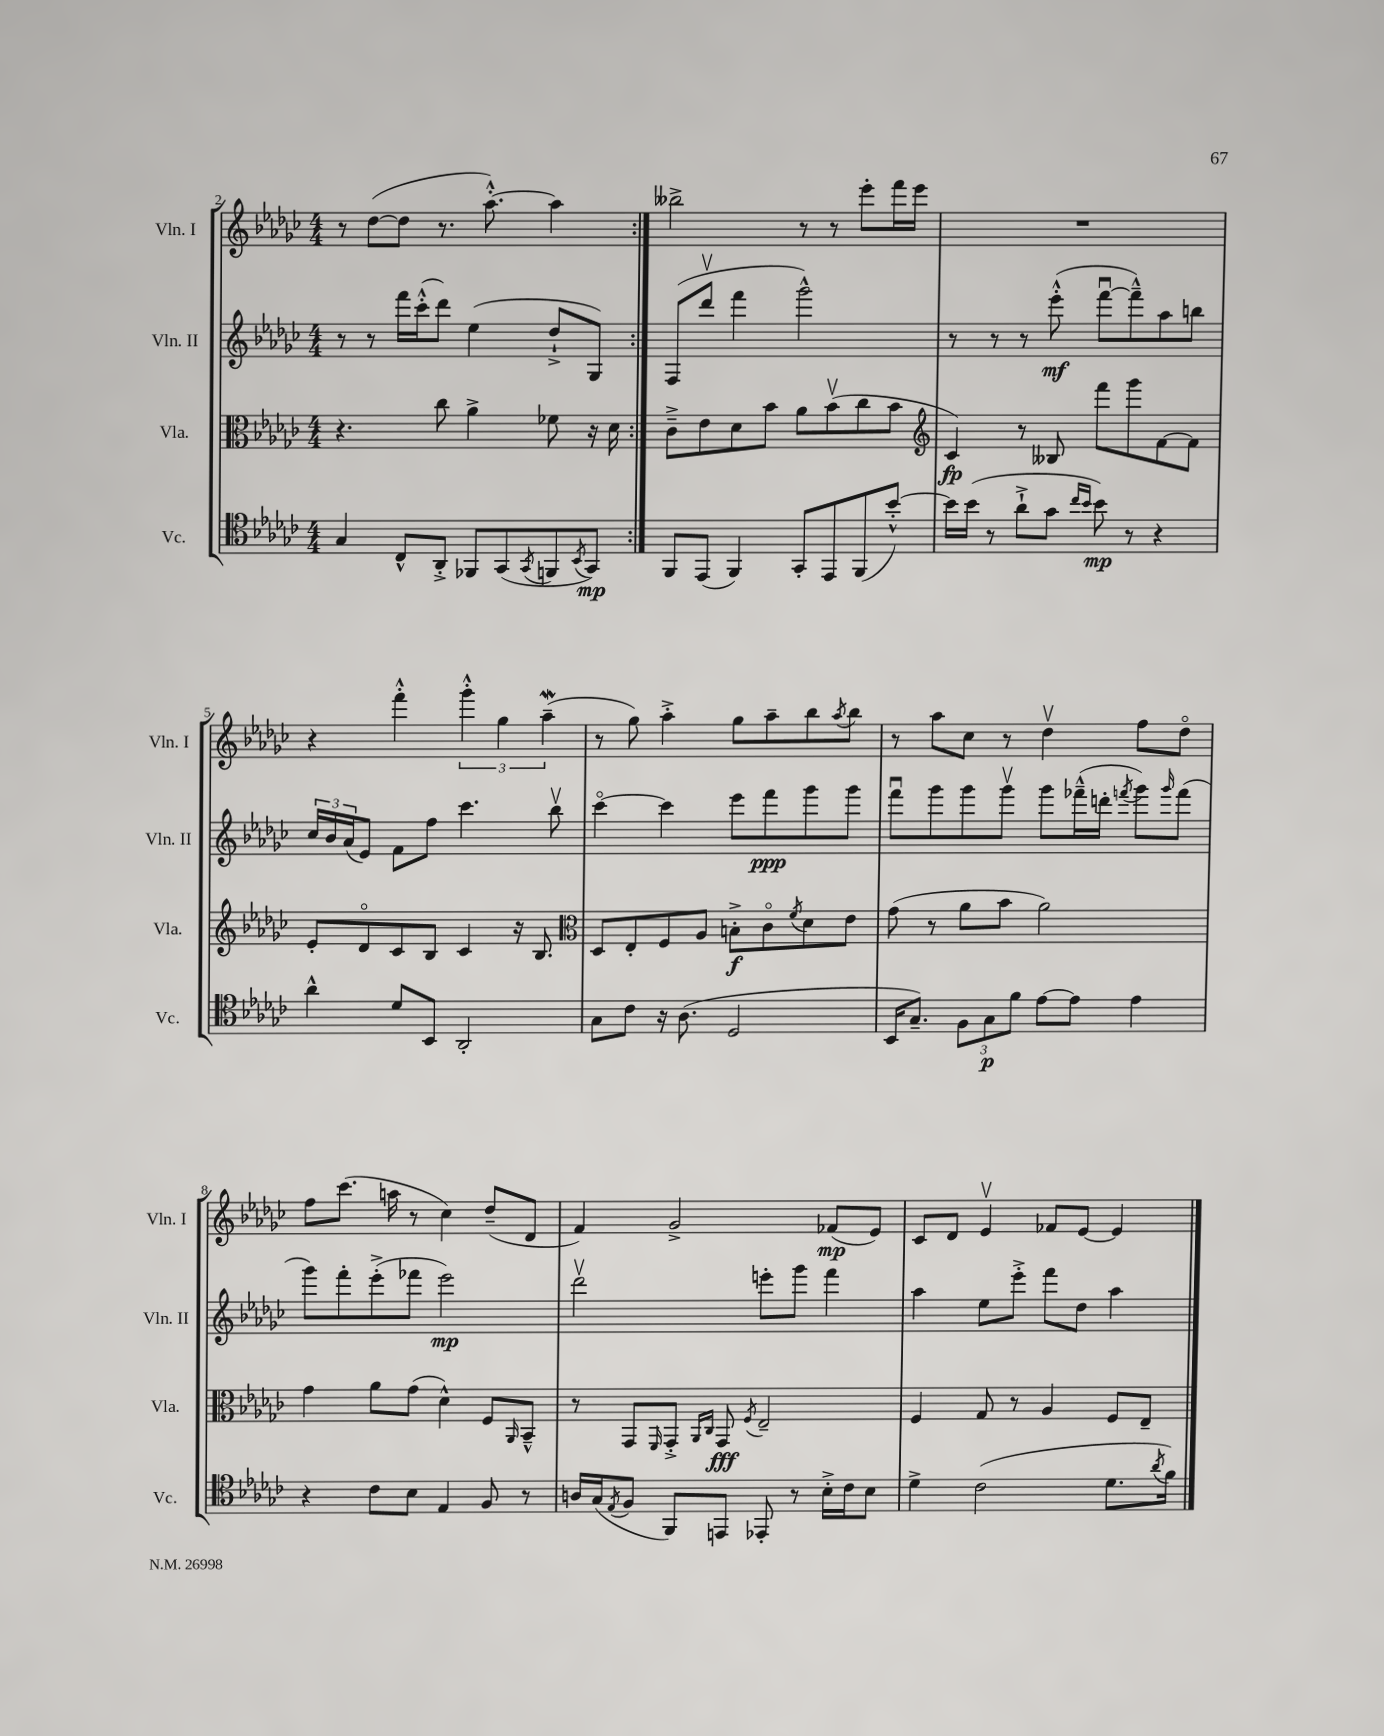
<<
\new StaffGroup <<
\new Staff = "s0" \with { instrumentName = "Vln. I" shortInstrumentName = "Vln. I" } {
    \clef treble \key ges \major \numericTimeSignature \time 4/4
    \repeat volta 2 { r8 des''8~( des''8 r8. aes''8.~-.-^) aes''4 | }
    beses''2-> r8 r8 ees'''8-. f'''16 ees'''16 |
    R1 |
    r4 f'''4-.-^ \tuplet 3/2 { ges'''4-.-^ ges''4 aes''4--\mordent( } |
    r8 ges''8) aes''4-.-> ges''8 aes''8-- bes''8 \acciaccatura { aes''8 } bes''8 |
    r8 aes''8 ces''8 r8 des''4\upbow f''8 des''8\flageolet |
    f''8 ces'''8.( a''16 r8 ces''4) des''8--( des'8 |
    f'4) ges'2-> fes'8\mp( ees'8) |
    ces'8 des'8 ees'4\upbow fes'8 ees'8~ ees'4 \bar "|." |
}
\new Staff = "s1" \with { instrumentName = "Vln. II" shortInstrumentName = "Vln. II" } {
    \clef treble \key ges \major \numericTimeSignature \time 4/4
    \repeat volta 2 { r8 r8 f'''16 ces'''16-.-^( des'''8) ees''4( des''8-!-> ges8) | }
    f8( des'''8\upbow f'''4 ges'''2-^) |
    r8 r8 r8 ees'''8-.-^\mf( f'''8~\downbow f'''8---^) aes''8 b''8 |
    \tuplet 3/2 { ces''16 bes'16 aes'16( } ees'8) f'8 f''8 ces'''4. bes''8\upbow |
    ces'''4~\flageolet ces'''4 ees'''8 f'''8\ppp ges'''8 ges'''8 |
    f'''8\downbow ges'''8 ges'''8 ges'''8\upbow ges'''8 fes'''16---^( d'''16-. \acciaccatura { f'''8 } ges'''8) \grace { ges'''16 } f'''8( |
    ges'''8) f'''8-. ees'''8-.->( fes'''8 ees'''2\mp) |
    des'''2\upbow e'''8-. ges'''8 f'''4 |
    aes''4 ees''8 ees'''8-.-> f'''8 des''8 aes''4 \bar "|." |
}
\new Staff = "s2" \with { instrumentName = "Vla." shortInstrumentName = "Vla." } {
    \clef alto \key ges \major \numericTimeSignature \time 4/4
    \repeat volta 2 { r4. ces''8 aes'4-> fes'8 r16 des'16 | }
    ces'8---> ees'8 des'8 bes'8 aes'8 bes'8\upbow( ces''8 bes'8 |
    \clef treble ces'4\fp) r8 beses8 f'''8 ges'''8 f'8~ f'8 |
    ees'8-. des'8\flageolet ces'8 bes8 ces'4 r16 bes8. |
    \clef alto des8 ees8-. f8 aes8 b8-.->\f ces'8\flageolet \acciaccatura { f'8 } des'8 ees'8 |
    ges'8( r8 aes'8 bes'8 aes'2) |
    ges'4 aes'8 ges'8( des'4-^) f8 \grace { aes,16 } bes,8---^ |
    r8 ges,8 \grace { f,16 } ges,8-.-> \grace { aes,16 ces16 } ges,8\fff \acciaccatura { f8 } ees2-- |
    f4 ges8 r8 aes4 f8 ees8-- \bar "|." |
}
\new Staff = "s3" \with { instrumentName = "Vc." shortInstrumentName = "Vc." } {
    \clef tenor \key ges \major \numericTimeSignature \time 4/4
    \repeat volta 2 { ges4 ces8-^ aes,8-.-> fes,8 ges,8( \acciaccatura { ges,8 } f,8 \acciaccatura { bes,8 } ges,8\mp) | }
    f,8 ees,8( f,4) ges,8-. ees,8 f,8( bes'8~-.-^) |
    bes'16 bes'16( r8 aes'8-!-> ges'8 \grace { ces''16 bes'16 } bes'8\mp) r8 r4 |
    aes'4-^ des'8 bes,8 aes,2-. |
    ges8 ces'8 r16 aes8.( des2 |
    bes,16 ges8.--) \tuplet 3/2 { f8 ges8\p f'8 } ees'8~ ees'8 ees'4 |
    r4 ces'8 bes8 ees4 f8 r8 |
    a16 ges16( \acciaccatura { ees8 } f8 f,8) e,8 ees,8-. r8 bes16-.-> ces'16 bes8 |
    des'4-> ces'2( des'8. \acciaccatura { aes'8 } f'16) \bar "|." |
}
>>
>>
\layout { \context { \Score currentBarNumber = #2 } }
